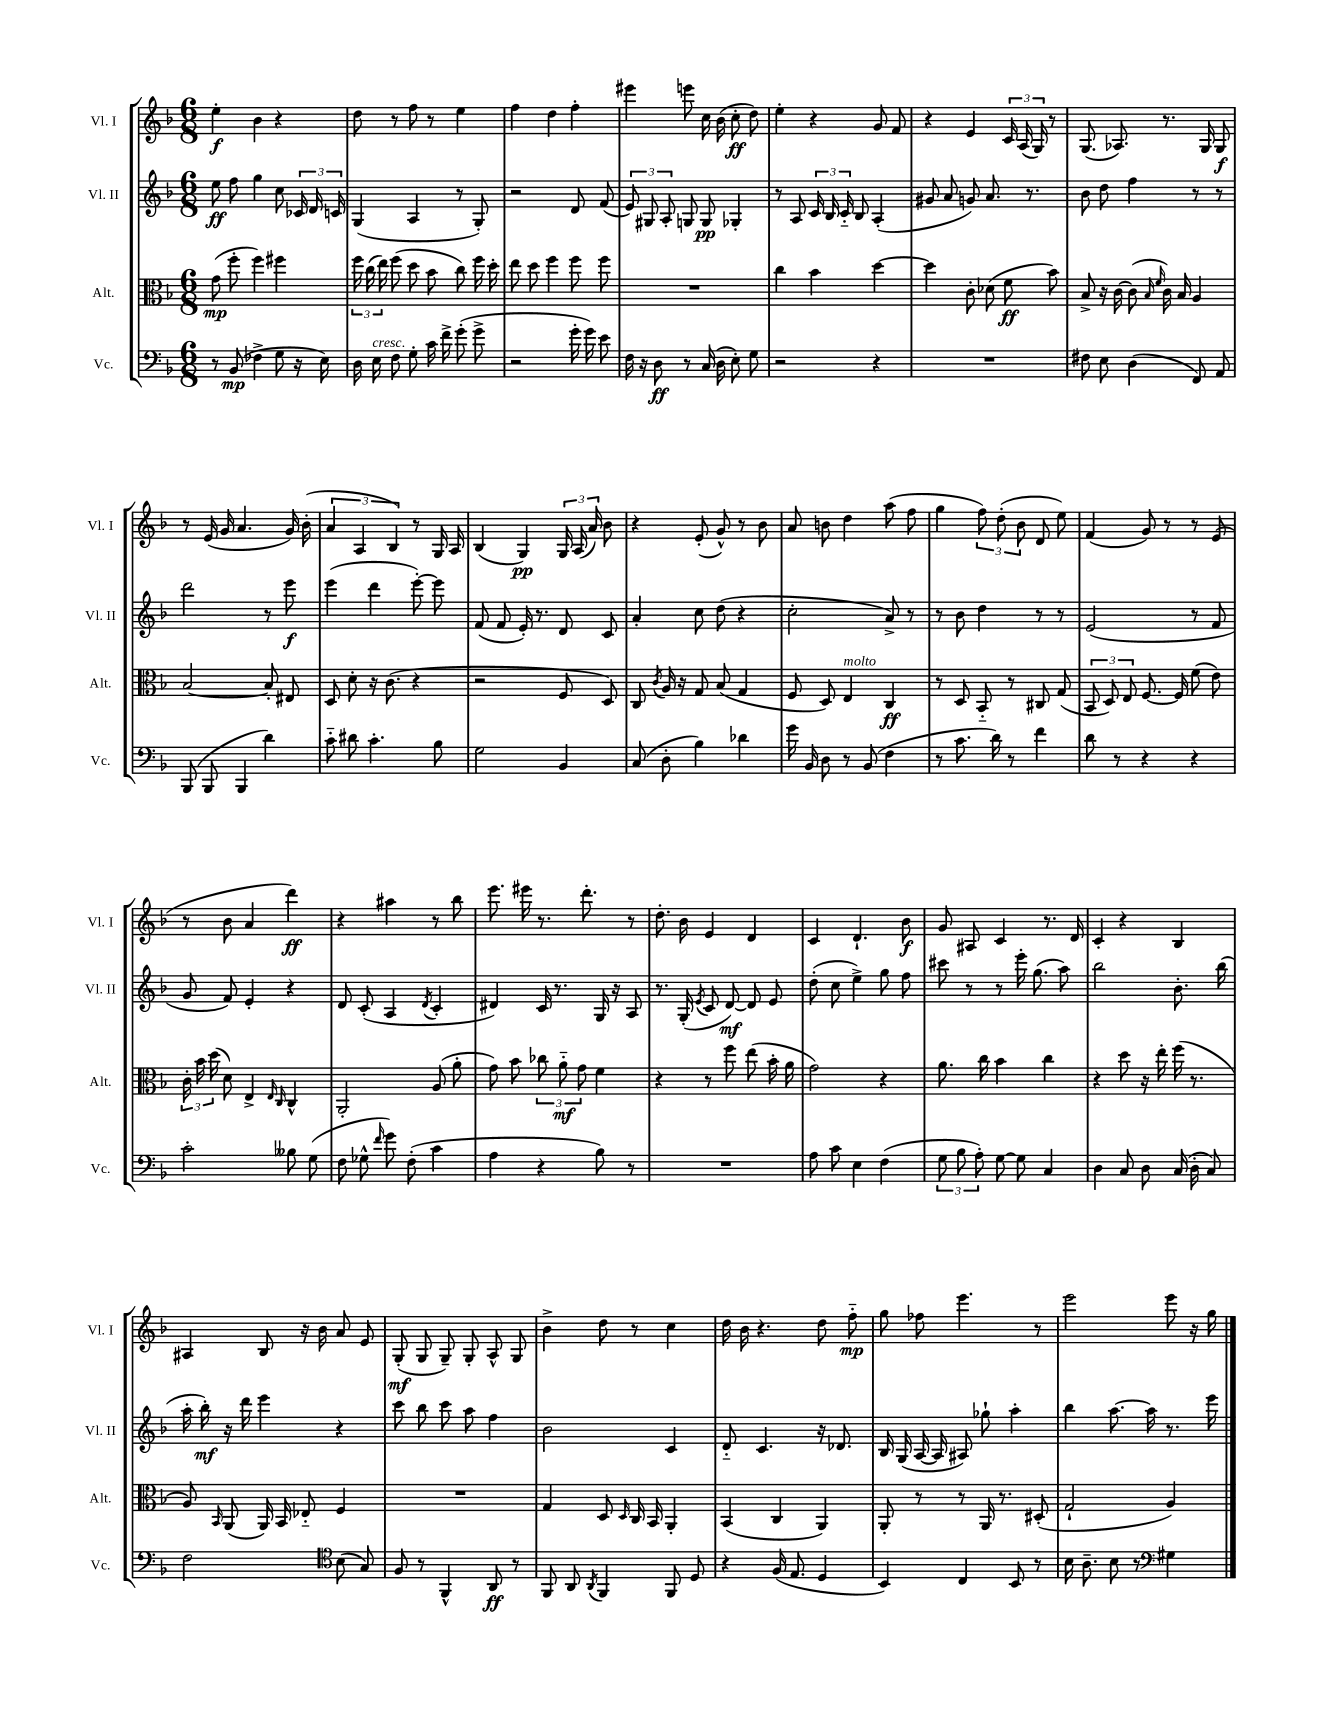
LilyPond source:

<<
\new StaffGroup <<
\new Staff = "s0" \with { instrumentName = "Vl. I" shortInstrumentName = "Vl. I" } {
    \clef treble \key f \major \numericTimeSignature \time 6/8
    \autoBeamOff e''4-.\f bes'4 r4 |
    d''8 r8 f''8 r8 e''4 |
    f''4 d''4 f''4-. |
    eis'''4 e'''8 c''16 bes'16( c''8-.\ff d''8) |
    e''4-. r4 g'8 f'8 |
    r4 e'4 \tuplet 3/2 { c'16 a16( g16) } r8 |
    g8.( aes8.) r8. g16 g8\f |
    r8 e'16( g'16 a'4. g'16) bes'16-.( |
    \tuplet 3/2 { a'4 a4 bes4) } r8 g16 a16 |
    bes4( g4\pp) \tuplet 3/2 { g16 a16( a'16) } bes'8 |
    r4 e'8-.( g'8-^) r8 bes'8 |
    a'8 b'8 d''4 a''8( f''8 |
    g''4 \tuplet 3/2 { f''8) d''8-.( bes'8 } d'8 e''8) |
    f'4( g'8) r8 r8 e'8( |
    r8 bes'8 a'4 d'''4\ff) |
    r4 ais''4 r8 bes''8 |
    e'''8. eis'''16 r8. d'''8.-. r8 |
    d''8.-. bes'16 e'4 d'4 |
    c'4 d'4.-! bes'8\f |
    g'8 ais8 c'4 r8. d'16 |
    c'4-. r4 bes4 |
    ais4 bes8 r16 bes'16 a'8 e'8 |
    g8-.\mf( g8 g8--) g8-. a8-^ g8 |
    bes'4-> d''8 r8 c''4 |
    d''16 bes'16 r4. d''8 f''8-_\mp |
    g''8 fes''8 e'''4. r8 |
    e'''2 e'''8 r16 g''16 \bar "|." |
}
\new Staff = "s1" \with { instrumentName = "Vl. II" shortInstrumentName = "Vl. II" } {
    \clef treble \key f \major \numericTimeSignature \time 6/8
    \autoBeamOff e''8\ff f''8 g''4 c''8 \tuplet 3/2 { ces'16 d'16 c'16 } |
    g4( a4 r8 g8-.) |
    r2 d'8 f'8( |
    \tuplet 3/2 { e'8) gis8 a8-. } g8 g8\pp ges4-. |
    r8 a8 \tuplet 3/2 { c'16 bes16 c'16-_ } bes8 a4-.( |
    gis'8 a'8 g'8) a'8. r8. |
    bes'8 d''8 f''4 r8 r8 |
    d'''2 r8 e'''8\f |
    e'''4( d'''4 e'''8~-.) e'''8 |
    f'8( f'8 e'16-.) r8. d'8 c'8 |
    a'4-. c''8 d''8( r4 |
    c''2-. a'8->) r8 |
    r8 bes'8 d''4 r8 r8 |
    e'2( r8 f'8 |
    g'8 f'8) e'4-. r4 |
    d'8 c'8-.( a4 \acciaccatura { d'8 } c'4-. |
    dis'4) c'16 r8. g16 r16 a8 |
    r8. g16-.( \acciaccatura { e'8 } c'8 d'8~\mf) d'8 e'8 |
    d''8-.( c''8 e''4->) g''8 f''8 |
    cis'''8 r8 r8 e'''16-. g''8.( a''8) |
    bes''2 bes'8.-. bes''16( |
    a''16-. bes''16-.\mf) r16 d'''16 e'''4 r4 |
    c'''8 bes''8 c'''8 a''8 f''4 |
    bes'2 c'4 |
    d'8-_ c'4. r16 des'8. |
    bes16 g16( a16~ a16 ais8) ges''8-! a''4-. |
    bes''4 a''8.~ a''16 r8. e'''16 \bar "|." |
}
\new Staff = "s2" \with { instrumentName = "Alt." shortInstrumentName = "Alt." } {
    \clef alto \key f \major \numericTimeSignature \time 6/8
    \autoBeamOff g'8\mp( f''8-. f''4) fis''4 |
    \tuplet 3/2 { f''16 c''16( e''16) } f''8( d''8 bes'8 c''8) f''16 d''16-. |
    e''8 d''8 f''4 f''8 f''8 |
    R2. |
    c''4 bes'4 d''4~ |
    d''4 c'8-. des'8( f'8\ff bes'8) |
    bes8-> r16 c'16~ c'8( \grace { bes16 f'16 } c'16) bes16 a4 |
    bes2~ bes8-. eis8 |
    d8 d'8-. r16 c'8.( r4 |
    r2 f8 d8) |
    c8 \acciaccatura { c'8 } a16 r16 g8 bes8( g4 |
    f8 d8) e4^\markup { \italic "molto" } c4\ff |
    r8 d8 bes,8-_ r8 cis8 g8( |
    \tuplet 3/2 { bes,8 d8) e8 } f8.~ f16 f'8( e'8) |
    \tuplet 3/2 { c'16-. bes'16 d''16( } d'8) e4-> \grace { e16 c16 } c4-^ |
    a,2-. a8( a'8-. |
    g'8) bes'8 \tuplet 3/2 { ces''8 a'8-_\mf g'8 } f'4 |
    r4 r8 f''8 e''8( bes'16-. a'16 |
    g'2) r4 |
    a'8. c''16 bes'4 c''4 |
    r4 d''8 r16 e''16-. f''16( r8. |
    a8) \grace { bes,16 } a,8( a,16) bes,16 ees8-_ f4 |
    R2. |
    g4 d8 \grace { d16 } c16 bes,16 a,4-. |
    bes,4( c4 a,4) |
    a,8-. r8 r8 a,16 r8. dis8-.( |
    g2-! a4) \bar "|." |
}
\new Staff = "s3" \with { instrumentName = "Vc." shortInstrumentName = "Vc." } {
    \clef bass \key f \major \numericTimeSignature \time 6/8
    \autoBeamOff r8 bes,8\mp( fes4-> g8 r16 e16) |
    d16 e16^\markup { \italic "cresc." } f8 g8-. c'16 f'16-> g'8-.( g'8-> |
    r2 g'16-. g'16) e'8 |
    f16 r16 d8\ff r8 c16( d16 e8-.) g8 |
    r2 r4 |
    R2. |
    fis8 e8 d4( f,8) a,8 |
    bes,,8( bes,,8 bes,,4 d'4) |
    c'8-_ dis'8 c'4.-. bes8 |
    g2 bes,4 |
    c8( d8-. bes4) des'4 |
    g'16 bes,16 d8 r8 bes,8( f4 |
    r8 c'8. d'16) r8 f'4 |
    d'8 r8 r4 r4 |
    c'2-. beses8 g8( |
    f8 ges8-^ \grace { f'16 } g'8) f8-.( c'4 |
    a4 r4 bes8) r8 |
    R2. |
    a8 c'8 e4 f4( |
    \tuplet 3/2 { g8 bes8 a8-.) } g8~ g8 c4 |
    d4 c8 d8 c16( d16-. c8) |
    f2 \clef tenor bes8( g8) |
    f8 r8 f,4-^ a,8\ff r8 |
    f,8 a,8 \acciaccatura { a,8 } f,4 f,8 d8 |
    r4 f16( e8. d4 |
    bes,4) c4 bes,8 r8 |
    bes16 a8.-- bes8 r8 \clef bass gis4 \bar "|." |
}
>>
>>
\layout { \context { \Score \remove "Bar_number_engraver" } }
